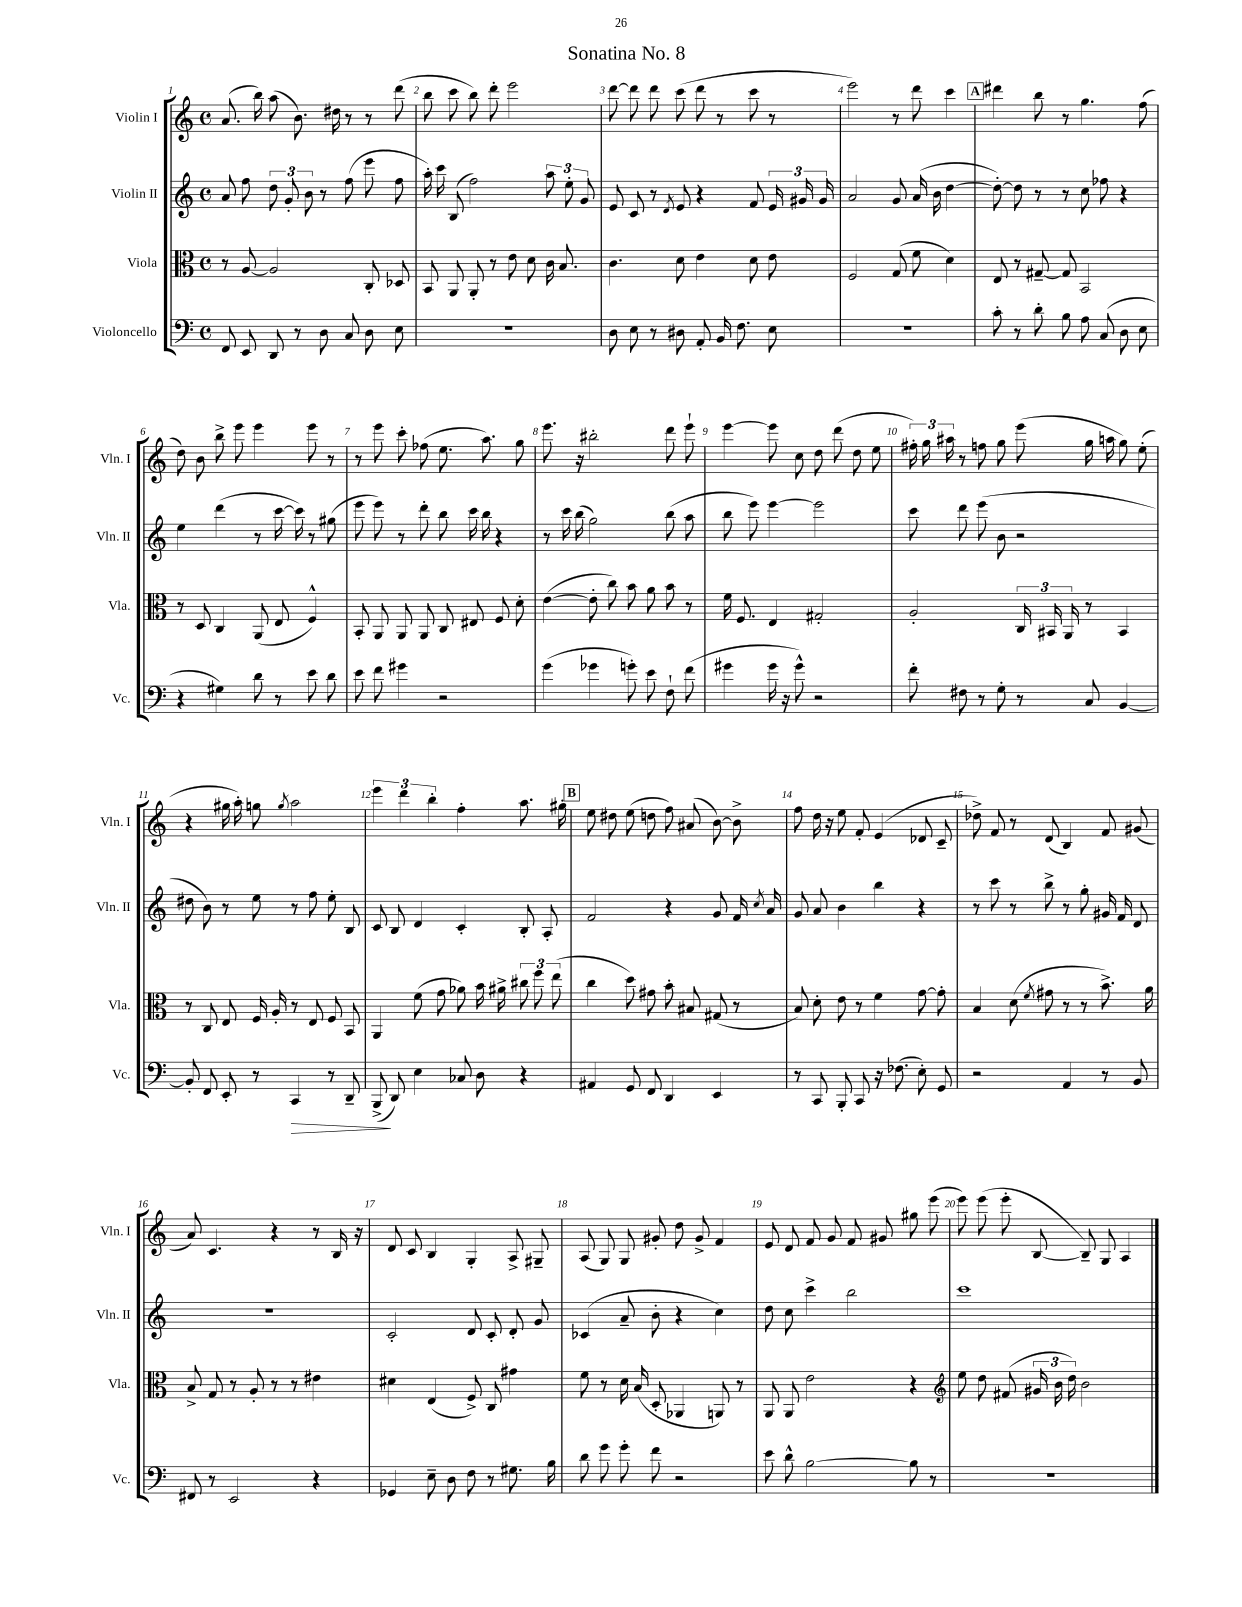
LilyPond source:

\header { title = "Sonatina No. 8" }
<<
\new StaffGroup <<
\new Staff = "s0" \with { instrumentName = "Violin I" shortInstrumentName = "Vln. I" } {
    \clef treble \key c \major \defaultTimeSignature \time 4/4
    \autoBeamOff a'8.( b''16) a''8( b'8.) dis''16 r8 r8 d'''8( |
    b''8 c'''8 b''8) d'''8-. e'''2 |
    d'''8~ d'''8 d'''8 c'''8( d'''8 r8 c'''8 r8 |
    e'''2) r8 d'''8 c'''4 |
    \mark \markup { \box "A" } dis'''4 b''8 r8 g''4. f''8( |
    d''8) b'8 b''8-> e'''8 e'''4 e'''8 r8 |
    r8 e'''8 c'''8-. fes''8( e''8. a''8.) g''8 |
    e'''8. r16 bis''2-. d'''8 e'''8-! |
    e'''4~ e'''8 c''8 d''8 d'''8( d''8 e''8 |
    \tuplet 3/2 { fis''16-.) g''16 ais''16 } r8 f''8 g''8 e'''8( g''16 a''16 g''8) e''8-.( |
    r4 gis''16 a''16-.) g''8 \acciaccatura { g''8 } a''2 |
    \tuplet 3/2 { e'''4 d'''4 b''4-. } f''4-. a''8. gis''16-. |
    \mark \markup { \box "B" } e''8 dis''8 e''8( d''8 f''8) ais'8( b'8~) b'8-> |
    f''8 d''16 r16 e''8 f'8-. e'4( des'8 c'8-- |
    des''8->) f'8 r8 d'8( b4) f'8 gis'8( |
    a'8) c'4. r4 r8 b16 r16 |
    d'8 c'8 b4 g4-. a8-> gis8-- |
    a8( g8) g8 gis'8-. d''8 gis'8-> f'4 |
    e'8 d'8 f'8 g'8 f'8 gis'8 gis''8 e'''8( |
    e'''8) e'''8( e'''8-. b8~ b8--) g8 a4 \bar "|." |
}
\new Staff = "s1" \with { instrumentName = "Violin II" shortInstrumentName = "Vln. II" } {
    \clef treble \key c \major \defaultTimeSignature \time 4/4
    \autoBeamOff a'8 f''8 \tuplet 3/2 { d''8 g'8-. b'8 } r8 f''8( e'''8 f''8 |
    a''16-.) c'''16 b8( f''2) \tuplet 3/2 { a''8 e''8-. g'8 } |
    e'8 c'8 r8 \acciaccatura { d'8 } e'8 r4 f'8 \tuplet 3/2 { e'16 gis'16 gis'16 } |
    a'2 g'8 a'16( b'16 d''4~ |
    \mark \markup { \box "A" } d''8~-.) d''8 r8 r8 c''8 fes''8 r4 |
    e''4 d'''4( r8 c'''16~ c'''16) r8 gis''8( |
    e'''8 e'''8) r8 d'''8-. b''8 c'''16 b''16 r4 |
    r8 c'''16 b''16( g''2) b''8( a''8 |
    b''8 e'''8) e'''4~ e'''2 |
    c'''8 d'''8 e'''8( b'8 r2 |
    dis''8 b'8) r8 e''8 r8 f''8 e''8-. b8 |
    c'8 b8 d'4 c'4-. b8-. a8-. |
    \mark \markup { \box "B" } f'2 r4 g'8 f'16 \acciaccatura { c''8 } a'16 |
    g'8 a'8 b'4 b''4 r4 |
    r8 c'''8 r8 b''8-> r8 g''8-. gis'16 f'16 d'8 |
    r1 |
    c'2-. d'8 c'8-. d'8-. g'8 |
    ces'4( a'8-- b'8-. r4 c''4) |
    d''8 c''8 c'''4-> b''2 |
    c'''1 \bar "|." |
}
\new Staff = "s2" \with { instrumentName = "Viola" shortInstrumentName = "Vla." } {
    \clef alto \key c \major \defaultTimeSignature \time 4/4
    \autoBeamOff r8 a8~ a2 c8-. des8 |
    b,8 a,8 a,8-. r8 e'8 d'8 c'16 b8. |
    c'4. d'8 e'4 d'8 e'8 |
    f2 g8( f'8 d'4) |
    \mark \markup { \box "A" } e8 r8 gis8~-- gis8 b,2 |
    r8 d8 c4 a,8( e8 f4-^) |
    b,8-. a,8 a,8 a,8 c8 eis8 f8 d'8-. |
    e'4~( e'8-. c''8) b'8 a'8 b'8 r8 |
    f'16 f8. e4 gis2-. |
    a2-. \tuplet 3/2 { c16 bis,16 a,16 } r8 bis,4 |
    r8 c8 e8 f16 a16-. r8 e8 f8 b,8 |
    a,4 f'8( g'8 aes'8) b'16 ais'16-> \tuplet 3/2 { cis''8 f''8 e''8( } |
    \mark \markup { \box "B" } c''4 d''8) gis'8 b'8-. bis8 gis8( r8 |
    b8) d'8-. e'8 r8 f'4 g'8~ g'8-. |
    b4 d'8( \acciaccatura { f'8 } gis'8 r8 r8 b'8.->) a'16 |
    b8-> g8 r8 a8-. r8 r8 eis'4 |
    dis'4 e4( f8->) c8 gis'4 |
    f'8 r8 d'16 b16( d8-. aes,4 a,8) r8 |
    a,8 a,8 e'2 r4 |
    \clef treble e''8 d''8 fis'8( \tuplet 3/2 { gis'16 b'16 d''16) } b'2 \bar "|." |
}
\new Staff = "s3" \with { instrumentName = "Violoncello" shortInstrumentName = "Vc." } {
    \clef bass \key c \major \defaultTimeSignature \time 4/4
    \autoBeamOff f,8 e,8 d,8 r8 d8 c8 d8 e8 |
    R1 |
    d8 e8 r8 dis8 a,8-. b,16 f8. e8 |
    R1 |
    \mark \markup { \box "A" } c'8-. r8 d'8-. b8 a8 c8( d8 e8 |
    r4 gis4) d'8 r8 e'8 d'8 |
    e'8 f'8 gis'4 r2 |
    g'4( ges'4 g'8-.) e'8 f8-! f'8( |
    gis'4 gis'16 r16 gis'8-^) r2 |
    f'8-. fis8 r8 g8-. r8 c8 b,4~ |
    b,8-. f,8 e,8-. r8 c,4\> r8 d,8-- |
    b,,8->\!( d,8) e4 ces8 d8 r4 |
    \mark \markup { \box "B" } ais,4 g,8 f,8 d,4 e,4 |
    r8 c,8 b,,8-. c,8 r16 fes8.( e8-.) g,8 |
    r2 a,4 r8 b,8 |
    fis,8 r8 e,2 r4 |
    ges,4 e8-- d8 f8 r8 gis8. b16 |
    d'8 g'8 g'8-. f'8 r2 |
    e'8 d'8-^ b2~ b8 r8 |
    r1 \bar "|." |
}
>>
>>
\layout { \context { \Score \override BarNumber.break-visibility = ##(#f #t #t) barNumberVisibility = #all-bar-numbers-visible } }
